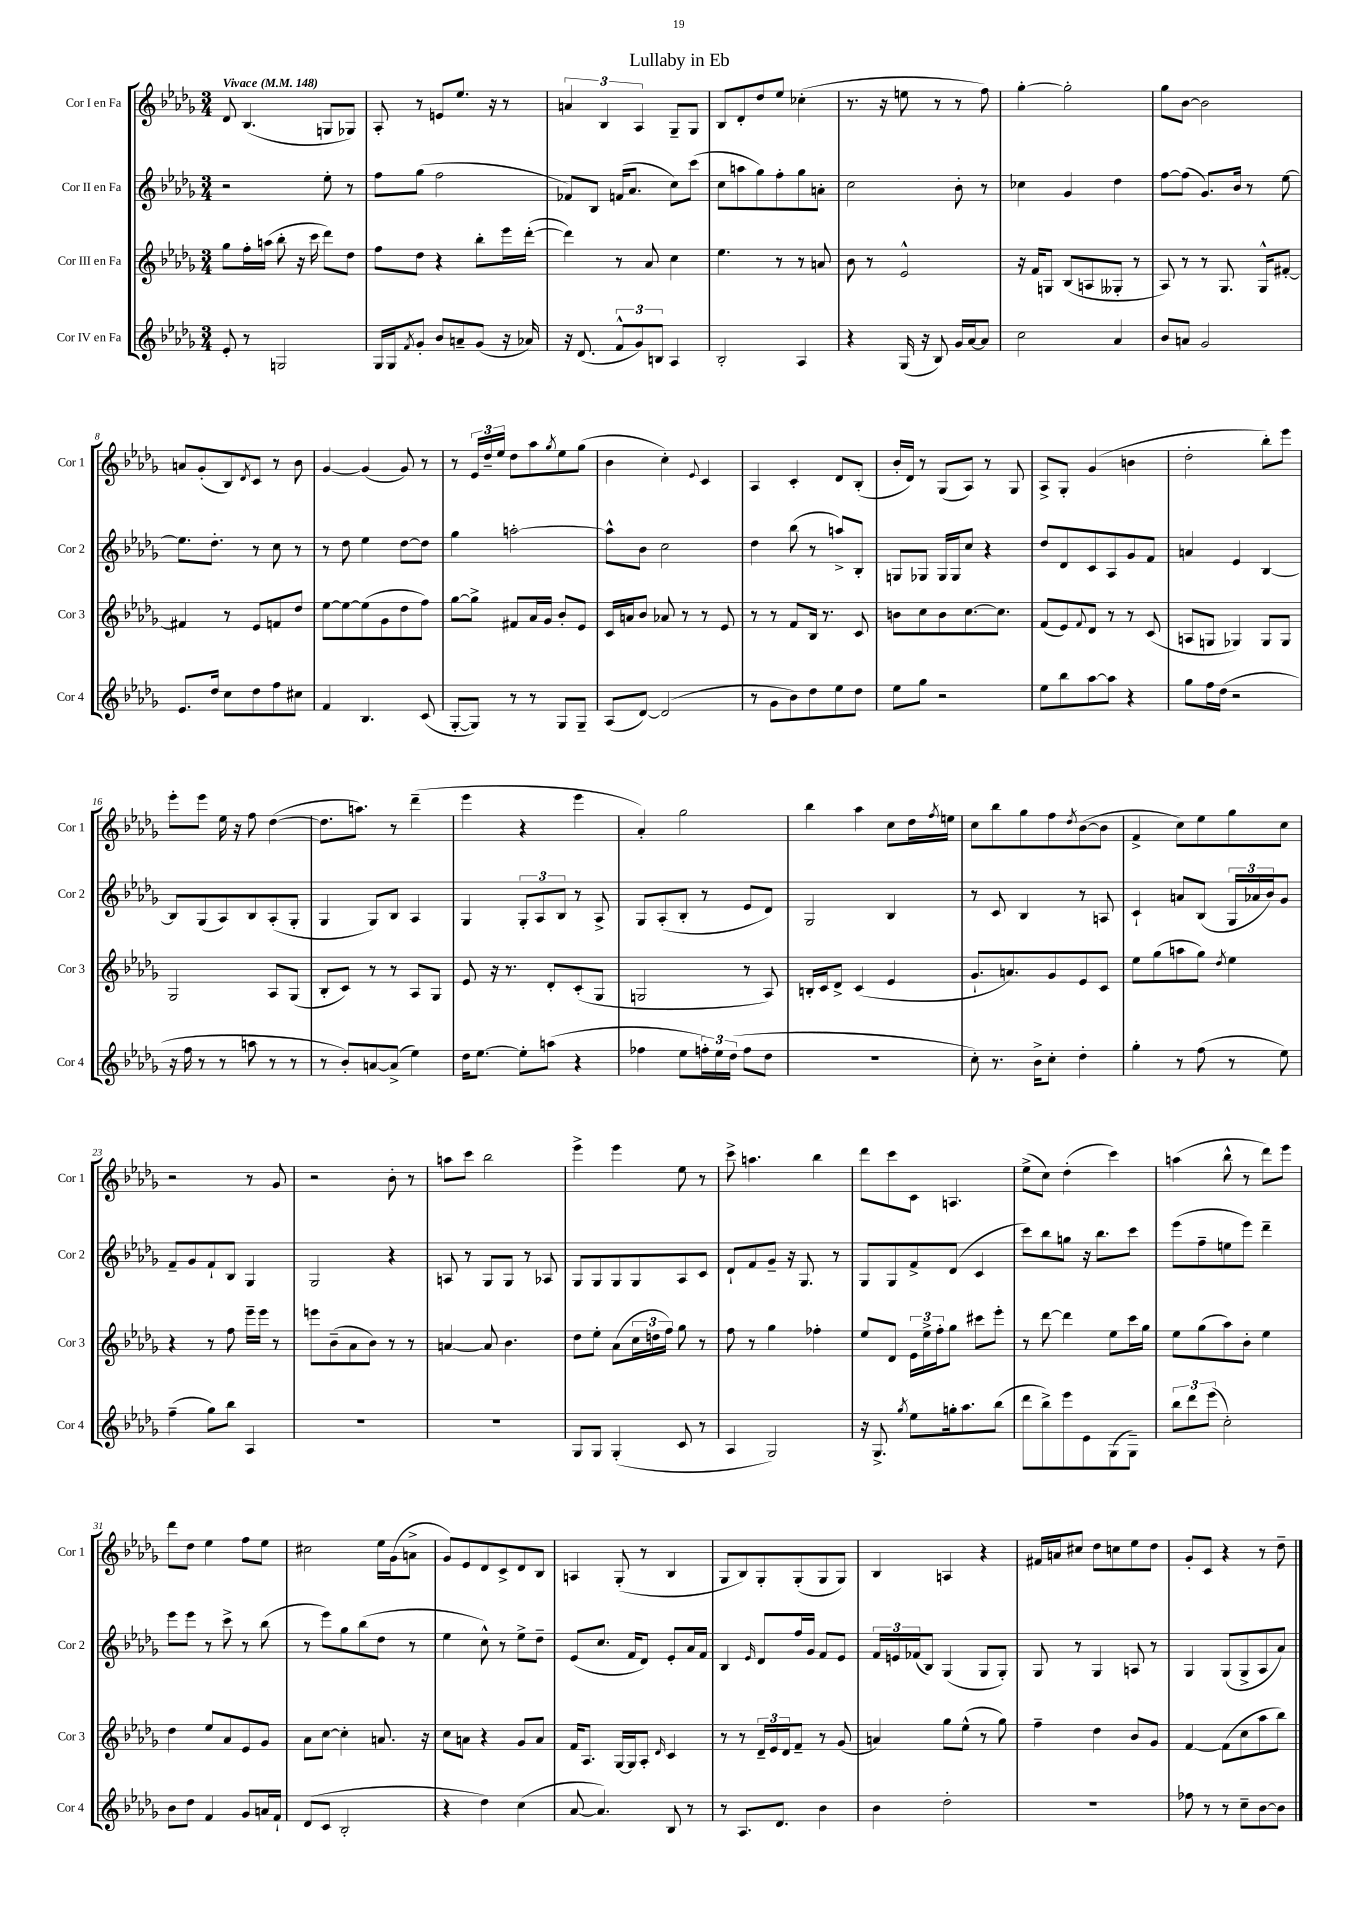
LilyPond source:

\header { title = "Lullaby in Eb" }
<<
\new StaffGroup <<
\new Staff = "s0" \with { instrumentName = "Cor I en Fa" shortInstrumentName = "Cor 1" } {
    \clef treble \key des \major \numericTimeSignature \time 3/4 \tempo "Vivace" 4 = 148
    des'8 bes4.( g8 ges8) |
    aes8-. r8 e'8 ees''8. r16 r8 |
    \tuplet 3/2 { a'4 bes4 aes4 } ges8-- ges8 |
    bes8 des'8-. des''8 ees''8 ces''4-.( |
    r8. r16 e''8 r8 r8 f''8) |
    ges''4~-. ges''2-. |
    ges''8 bes'8~ bes'2 |
    a'8 ges'8-.( bes8) \acciaccatura { des'8 } c'8 r8 bes'8 |
    ges'4~ ges'4( ges'8) r8 |
    r8 \tuplet 3/2 { ees'16 des''16-- ees''16 } des''8 aes''8 \acciaccatura { ges''8 } ees''8 ges''8( |
    bes'4 c''4-.) \appoggiatura { ees'8 } c'4 |
    aes4 c'4-. des'8 bes8-.( |
    bes'16-. des'16) r8 ges8( aes8) r8 ges8 |
    aes8-> ges8-. ges'4( b'4 |
    des''2-. bes''8-.) ees'''8 |
    ees'''8-. ees'''8 ees''16 r16 f''8 des''4~( |
    des''8. a''8.) r8 des'''4--( |
    ees'''4 r4 ees'''4 |
    aes'4-.) ges''2 |
    bes''4 aes''4 c''8 des''16 \acciaccatura { f''8 } e''16 |
    c''8 bes''8 ges''8 f''8 \acciaccatura { des''8 } bes'8~( bes'8 |
    f'4-> c''8) ees''8 ges''8 c''8 |
    r2 r8 ges'8 |
    r2 bes'8-. r8 |
    a''8 c'''8 bes''2 |
    ees'''4-> ees'''4 ees''8 r8 |
    c'''8-> a''4. bes''4 |
    des'''8 c'''8 c'8 a4. |
    ees''8->( c''8) des''4-.( c'''4) |
    a''4( bes''8-^ r8 des'''8) ees'''8 |
    des'''8 des''8 ees''4 f''8 ees''8 |
    cis''2 ees''16 ges'16( a'8-> |
    ges'8) ees'8 des'8 c'8-> des'8 bes8 |
    a4 ges8-.( r8 bes4 |
    ges8 bes8) ges8-. ges8-.( ges8 ges8) |
    bes4 a4 r4 |
    fis'16 a'16 cis''8 des''8 c''8 ees''8 des''8 |
    ges'8-. c'8 r4 r8 des''8-- \bar "|." |
}
\new Staff = "s1" \with { instrumentName = "Cor II en Fa" shortInstrumentName = "Cor 2" } {
    \clef treble \key des \major \numericTimeSignature \time 3/4
    r2 ees''8-. r8 |
    f''8 ges''8( f''2 |
    fes'8) bes8 f'16( aes'8. c''8) c'''8( |
    c''8 a''8 ges''8) f''8-. ges''8 a'8-. |
    c''2 bes'8-. r8 |
    ces''4 ges'4 des''4 |
    f''8~ f''8( ges'8.) bes'16 r8 ees''8~ |
    ees''8. des''8.-. r8 c''8 r8 |
    r8 des''8 ees''4 des''8~ des''8 |
    ges''4 a''2~-. |
    a''8-^ bes'8 c''2 |
    des''4 bes''8( r8 a''8->) bes8-. |
    g8 ges8 ges16 ges16 c''8 r4 |
    des''8 des'8 c'8 aes8 ges'8 f'8 |
    a'4 ees'4 bes4~ |
    bes8 ges8( aes8) bes8 aes8-.( ges8-. |
    ges4 ges8) bes8 aes4 |
    ges4 \tuplet 3/2 { ges8-. aes8 bes8 } r8 aes8-> |
    ges8 aes8-.( bes8-. r8 ees'8 des'8) |
    ges2 bes4 |
    r8 c'8 bes4 r8 a8 |
    c'4-! a'8 bes8( \tuplet 3/2 { ges16 aes'16 bes'16) } ges'8 |
    f'8-- ges'8 f'8-! bes8 ges4 |
    ges2 r4 |
    a8 r8 ges8 ges8 r8 aes8 |
    ges8 ges8 ges8 ges8 aes8 c'8 |
    des'8-! f'8 ges'8-- r16 ges8. r8 |
    ges8 ges8 f'8-> des'8( c'4 |
    c'''8) bes''8 g''8 r16 bes''8. c'''8 |
    ees'''8( f''8-- e''8 ees'''8) des'''4-- |
    ees'''8 ees'''8 r8 c'''8-> r8 bes''8( |
    r8 ees'''8) ges''8 bes''8( des''8 r8 |
    ees''4 c''8-^) r8 ees''8-> des''8-- |
    ees'8( c''8. f'16 des'8) ees'8-. aes'16 f'16 |
    bes4 \grace { ees'16 } des'8 f''16 ges'16 f'8 ees'8 |
    \tuplet 3/2 { f'16 e'16 fes'16( } bes8) ges4( ges8 ges8-.) |
    ges8 r8 ges4 a8 r8 |
    ges4 ges8( ges8-> aes8 aes'8) \bar "|." |
}
\new Staff = "s2" \with { instrumentName = "Cor III en Fa" shortInstrumentName = "Cor 3" } {
    \clef treble \key des \major \numericTimeSignature \time 3/4
    ges''8 f''16-. a''16( bes''8-. r16 c'''16 des'''8) des''8 |
    f''8 des''8 r4 bes''8-. ees'''16 des'''16~-.( |
    des'''4) r8 aes'8 c''4 |
    ees''4. r8 r8 a'8 |
    bes'8 r8 ees'2-^ |
    r16 f'16 g8 bes8( a8 geses8-. r8 |
    aes8) r8 r8 ges8. ges16-^ fis'8~-. |
    fis'4 r8 ees'8 f'8 des''8 |
    ees''8~ ees''8~ ees''8( ges'8 des''8 f''8) |
    ges''8~ ges''8-> fis'8 aes'16 ges'16 bes'8-. ees'8 |
    c'16 a'16 bes'8 aes'8 r8 r8 ees'8 |
    r8 r8 f'8 bes16 r8. c'8 |
    b'8 c''8 b'8 c''8.~ c''8. |
    f'8( ees'8) \appoggiatura { f'8 } des'8 r8 r8 c'8( |
    a8 g8 ges4) ges8 ges8 |
    ges2 aes8 ges8( |
    bes8-. c'8) r8 r8 aes8 ges8 |
    ees'8 r16 r8. des'8-. c'8-.( ges8 |
    g2 r8 aes8) |
    b16-. c'16 des'8-> c'4( ees'4 |
    ges'8.-! a'8.) ges'8 ees'8 c'8 |
    ees''8 ges''8( a''8 ges''8) \acciaccatura { des''8 } ees''4 |
    r4 r8 f''8 ees'''16-- ees'''16 r8 |
    e'''8 bes'8--( aes'8 bes'8) r8 r8 |
    a'4~ a'8 bes'4. |
    des''8 ees''8-. aes'8( \tuplet 3/2 { c''16 d''16 f''16) } ges''8 r8 |
    f''8 r8 ges''4 fes''4-. |
    ees''8 des'8 \tuplet 3/2 { ees'16 ees''16-> f''16-. } ges''8 cis'''8 ees'''8-. |
    r8 des'''8~ des'''4 ees''8 c'''16 ges''16 |
    ees''8 ges''8( aes''8) bes'8-. ees''4 |
    des''4 ees''8 aes'8 ees'8 ges'8 |
    aes'8 c''8~ c''4-. a'8. r16 |
    c''8 a'8 r4 ges'8 a'8 |
    f'16 aes8. ges16~ ges16 aes8-. \grace { des'16 } c'4 |
    r8 r8 \tuplet 3/2 { des'16-- ees'16 des'16 } f'8-- r8 ges'8( |
    a'4) ges''8 ees''8-^( r8 ges''8) |
    f''4-- des''4 bes'8 ges'8 |
    f'4~ f'8( c''8 aes''8 bes''8) \bar "|." |
}
\new Staff = "s3" \with { instrumentName = "Cor IV en Fa" shortInstrumentName = "Cor 4" } {
    \clef treble \key des \major \numericTimeSignature \time 3/4
    ees'8-. r8 g2 |
    ges16 ges16 \acciaccatura { f'8 } ges'8-. bes'8 a'8-- ges'8( r16 aes'16) |
    r16 des'8.( \tuplet 3/2 { f'8-^ ges'8) b8 } aes4 |
    bes2-. aes4 |
    r4 ges16( r16 bes8) ges'16 aes'16~ aes'8 |
    c''2 aes'4 |
    bes'8 a'8 ges'2 |
    ees'8. des''16 c''8 des''8 f''8 cis''8 |
    f'4 bes4. c'8( |
    ges8~-. ges8) r8 r8 ges8 ges8-- |
    aes8( des'8~) des'2( |
    r8 ges'8 bes'8) des''8 ees''8 des''8 |
    ees''8 ges''8 r2 |
    ees''8 bes''8 aes''8~ aes''8 r4 |
    ges''8 f''16 des''16( r2 |
    r16 f''16 r8 r8 a''8 r8 r8 |
    r8 bes'8-.) a'8~ a'8->( ees''4) |
    des''16 ees''8.~ ees''8-. a''8( r4 |
    fes''4 ees''8 \tuplet 3/2 { f''16-.) ees''16 des''16( } f''8 des''8 |
    R2. |
    c''8-.) r8. bes'16-> c''8-. des''4-. |
    ges''4-. r8 f''8( r8 ees''8) |
    f''4--( ges''8) bes''8 aes4 |
    R2. |
    R2. |
    ges8 ges8 ges4-.( c'8 r8 |
    aes4 ges2) |
    r16 ges8.-> \acciaccatura { ges''8 } ees''8 g''16-. aes''8. bes''8( |
    des'''8 bes''8->) ees'''8 ees'8 ges8( ges8--) |
    \tuplet 3/2 { bes''8 des'''8 ees'''8( } c''2-.) |
    bes'8 des''8 f'4 ges'8 a'16 f'16-! |
    des'8( c'8 bes2-. |
    r4 des''4) c''4( |
    aes'8~ aes'4.) bes8 r8 |
    r8 aes8. des'8. bes'4 |
    bes'4 des''2-. |
    R2. |
    fes''8 r8 r8 c''8-- bes'8~ bes'8 \bar "|." |
}
>>
>>
